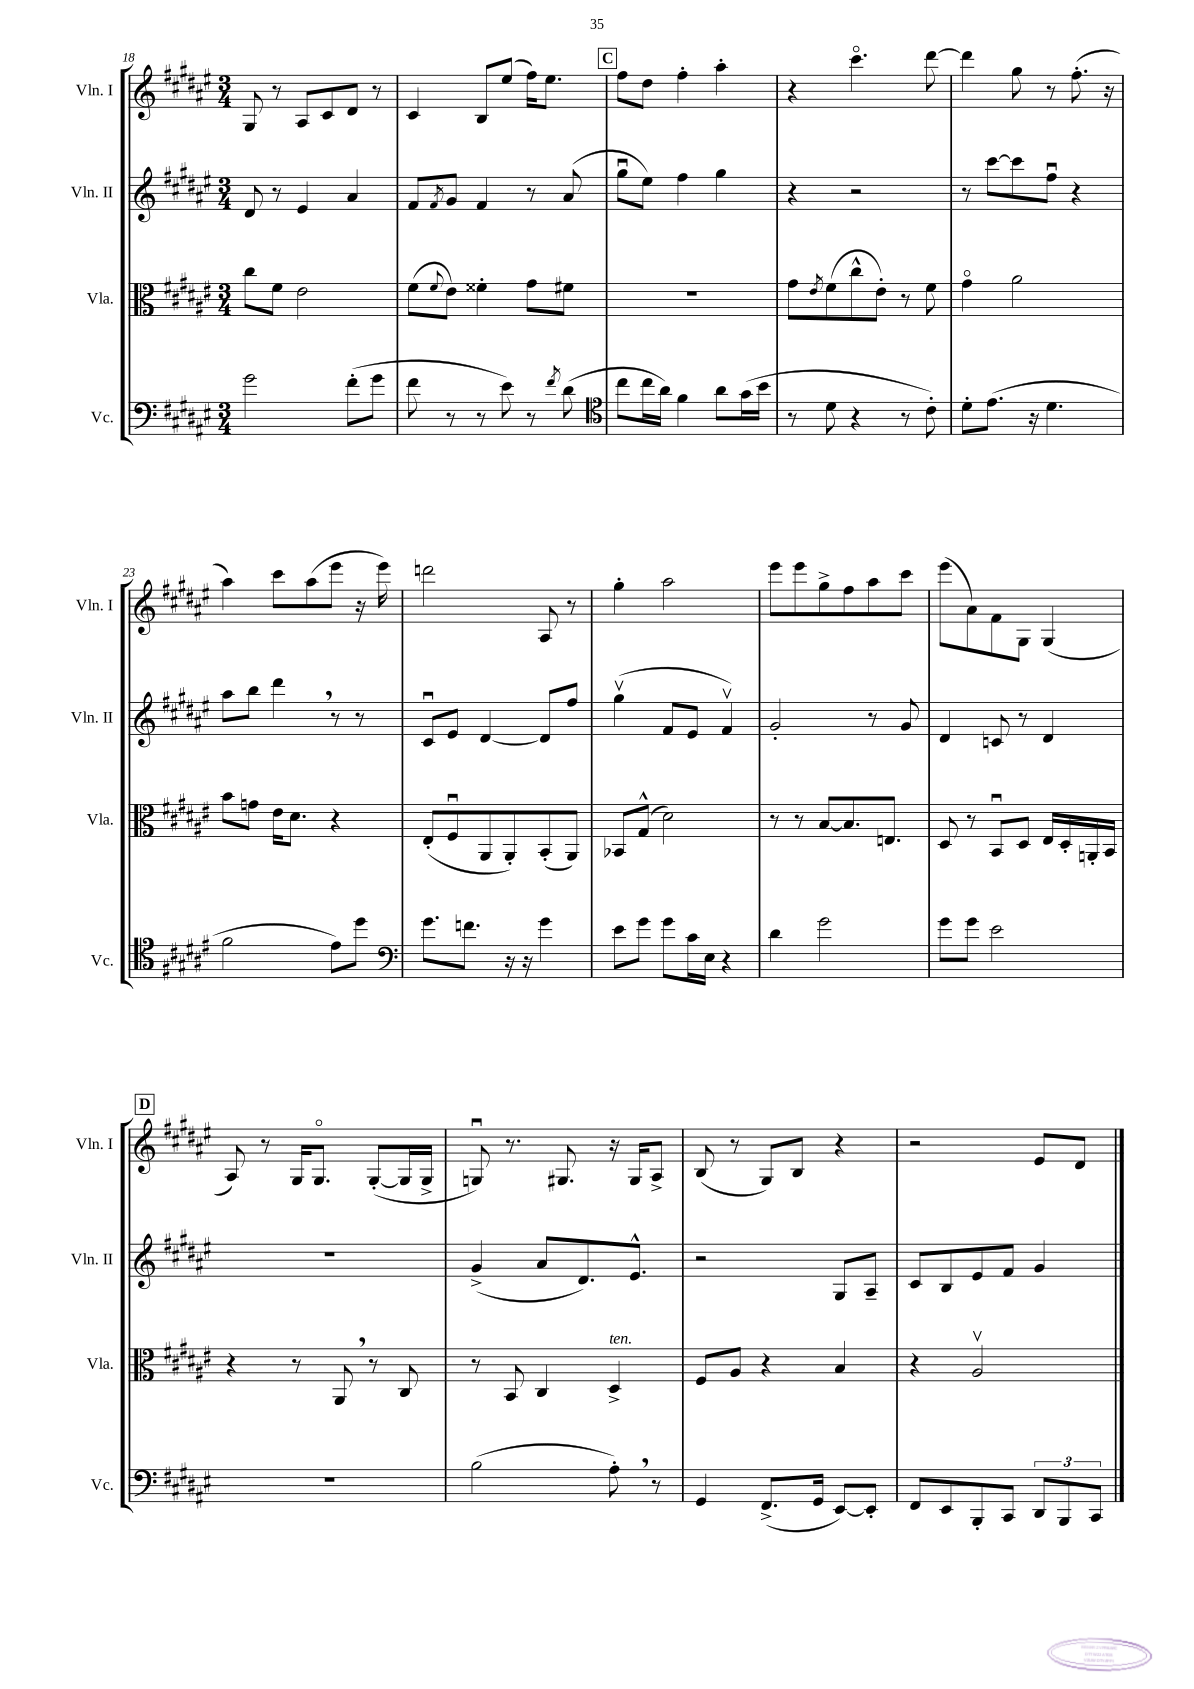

**kern	**kern	**kern	**kern
*staff4	*staff3	*staff2	*staff1
*clefF4	*clefC3	*clefG2	*clefG2
*k[f#c#g#d#a#e#]	*k[f#c#g#d#a#e#]	*k[f#c#g#d#a#e#]	*k[f#c#g#d#a#e#]
*M3/4	*M3/4	*M3/4	*M3/4
2g#	8cc#	8d#	8G#
.	8f#	8r	8r
.	2e#	4e#	8A#
.	.	.	8c#
(8f#'	.	4a#	8d#
8g#	.	.	8r
=	=	=	=
8f#	(8f#	8f#	4c#
.	8qqf#	8qf#	.
8r	8e#)	8g#	.
8r	4f##'	4f#	8B
8e#)	.	.	(8ee#
8r	8g#	8r	16ff#)
.	.	.	8.ee#
8qf#	.	.	.
(8d#	8f#	(8a#	.
=	=	=	=
*clefC4	*	*	*
8cc#	2.r	8gg#u	8ff#
16cc#	.	8ee#)	8dd#
16a#)	.	.	.
4f#	.	4ff#	4ff#'
8a#	.	4gg#	4aa#'
(16g#	.	.	.
16b	.	.	.
=	=	=	=
8r	8g#	4r	4r
.	8qe#	.	.
8d#	(8f#	.	.
4r	8cc#^^	2r	4.ccc#o
.	8e#')	.	.
8r	8r	.	.
8c#')	8f#	.	[8ddd#
=	=	=	=
8d#'	4g#o	8r	4ddd#]
(8.e#	.	[8ccc#	.
.	2a#	8ccc#]	8gg#
16r	.	.	.
4.d#	.	8ff#u	8r
.	.	4r	(8.ff#'
.	.	.	16r
=	=	=	=
2f#	8b	8aa#	4aa#)
.	8g	8bb	.
.	16e#	4ddd#	8ccc#
.	8.d#	.	.
.	.	.	(8aa#
8e#)	4r	8r	8eee#
8dd#	.	8r	16r
.	.	.	16eee#)
=	=	=	=
*clefF4	*	*	*
8.g#	(8E#'	8c#u	2ddd
.	8F#u	8e#	.
8.f	.	.	.
.	8AA#	[4d#	.
16r	8AA#')	.	.
16r	.	.	.
4g#	(8BB'	8d#]	8A#
.	8AA#)	8ff#	8r
=	=	=	=
8e#	8BB-	(4gg#v	4gg#'
8g#	(8G#^^	.	.
8g#	2d#)	8f#	2aa#
16c#	.	8e#	.
16E#	.	.	.
4r	.	4f#v)	.
=	=	=	=
4d#	8r	2g#'	8eee#
.	8r	.	8eee#
2g#	[8B	.	8gg#^
.	8.B]	.	8ff#
.	.	8r	8aa#
.	8.E	.	.
.	.	8g#	8ccc#
=	=	=	=
8g#	8D#	4d#	(8eee#
8g#	8r	.	8a#)
2e#	8BBu	8c	8f#
.	8D#	8r	8G#
.	16E#	4d#	(4G#
.	16D#'	.	.
.	16AA'	.	.
.	16BB	.	.
=	=	=	=
2.r	4r	2.r	8A#)
.	.	.	8r
.	8r	.	16G#
.	.	.	8.G#o
.	8AA#	.	.
.	8r	.	([8G#'
.	8C#	.	16G#]
.	.	.	16G#^
=	=	=	=
(2B	8r	(4g#^	8Gu)
.	8BB	.	8.r
.	4C#	8a#	.
.	.	.	8.G#
.	.	8.d#)	.
8A#')	4D#^	.	16r
.	.	8.e#^^	16G#
8r	.	.	8A#^
=	=	=	=
4GG#	8F#	2r	(8B
.	8A#	.	8r
(8.FF#^	4r	.	8G#)
.	.	.	8B
16GG#	.	.	.
[8EE#)	4B	8G#	4r
8EE#']	.	8A#~	.
=	=	=	=
8FF#	4r	8c#	2r
8EE#	.	8B	.
8BBB'	2A#v	8e#	.
8CC#	.	8f#	.
12DD#	.	4g#	8e#
12BBB	.	.	.
.	.	.	8d#
12CC#	.	.	.
==	==	==	==
*-	*-	*-	*-
